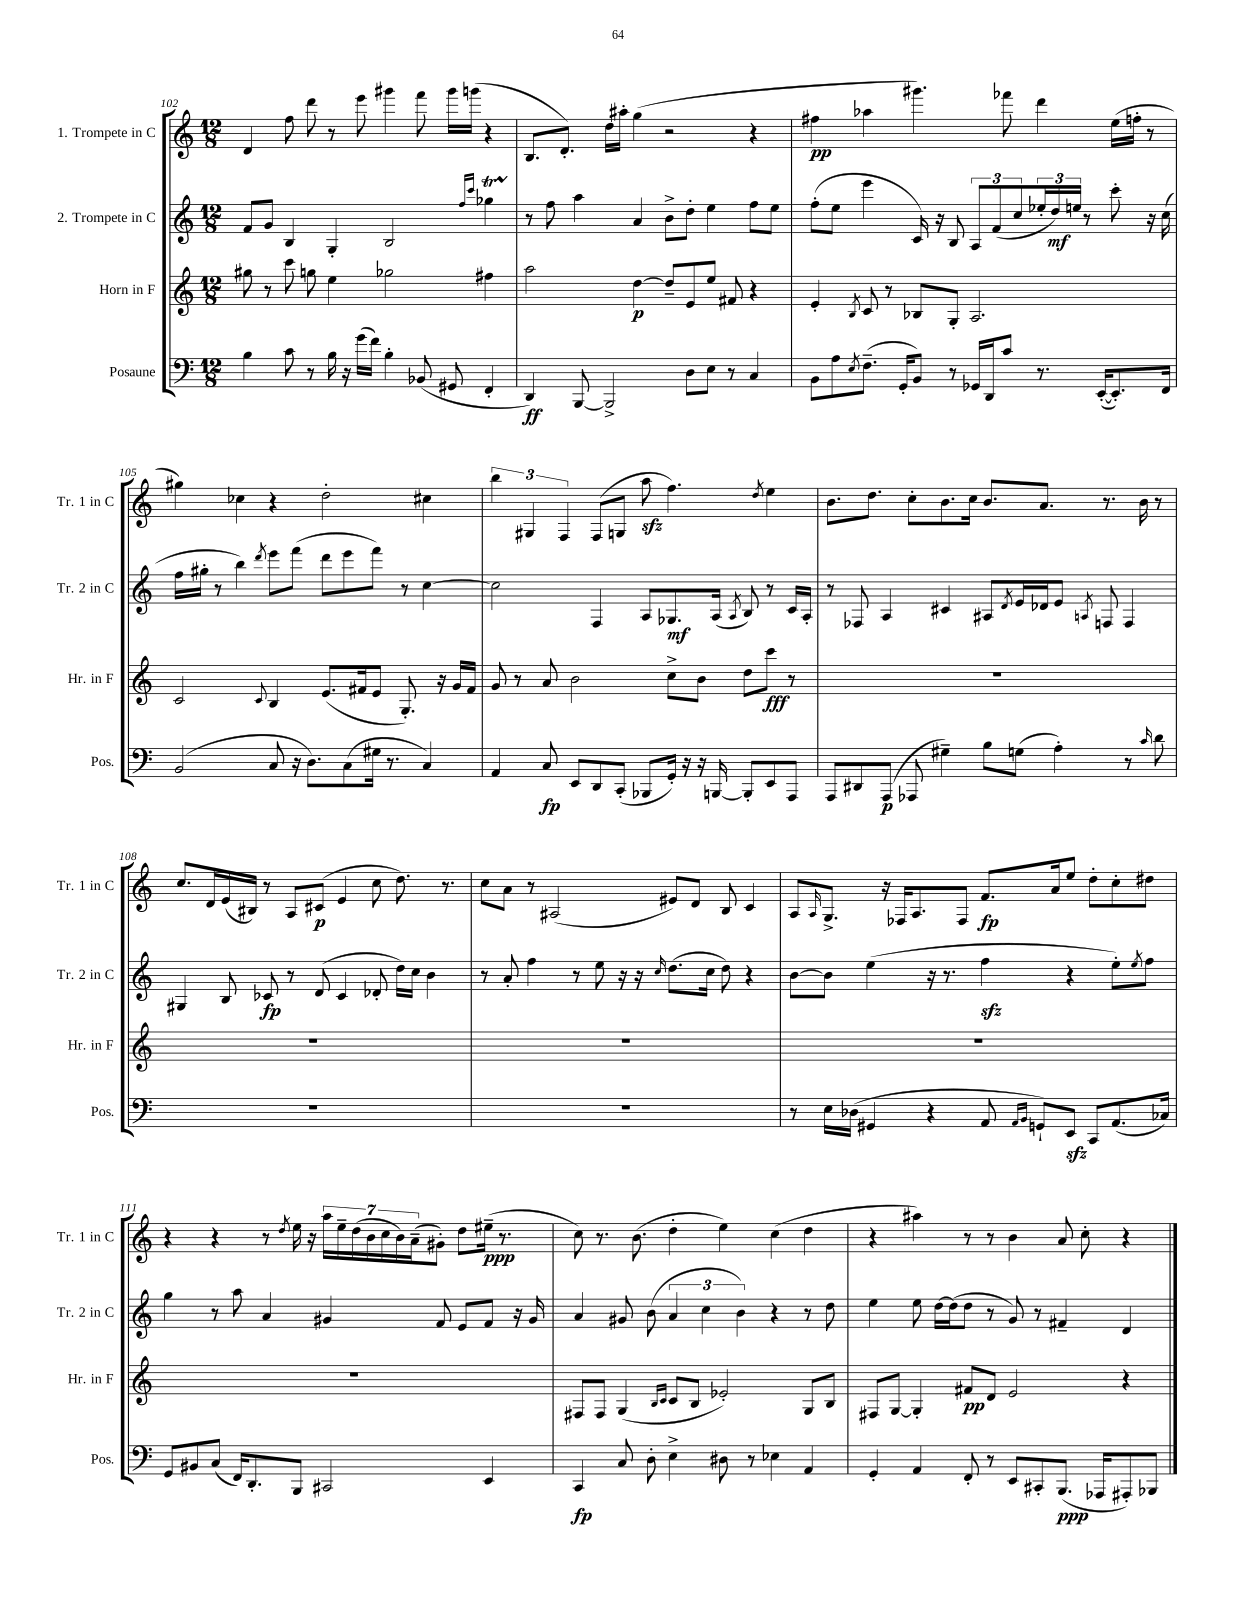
<<
\new StaffGroup <<
\new Staff = "s0" \with { instrumentName = "1. Trompete in C" shortInstrumentName = "Tr. 1 in C" } {
    \clef treble \key c \major \numericTimeSignature \time 12/8
    d'4 f''8 d'''8 r8 e'''8 gis'''4 f'''8 gis'''16 g'''16( r4 |
    b8. d'8.-.) d''16 ais''16-. g''4( r2 r4 |
    fis''4\pp aes''4 gis'''4.) fes'''8 d'''4 e''16( f''16-. r8 |
    gis''4) ces''4 r4 d''2-. cis''4 |
    \tuplet 3/2 { b''4 gis4 f4 } f8( g8 a''8\sfz f''4.) \acciaccatura { d''8 } e''4 |
    b'8. d''8. c''8-. b'8. c''16 b'8. a'8. r8. b'16 r8 |
    c''8. d'16 e'16( bis16) r8 a8 cis'8\p( e'4 c''8 d''8.) r8. |
    c''8 a'8 r8 ais2( eis'8) d'8 b8 c'4 |
    a8 \grace { a16 } g8.-> r16 fes16 a8. fes8 f'8.\fp a'16 e''8 d''8-. c''8-. dis''8 |
    r4 r4 r8 \acciaccatura { d''8 } e''16 r16 \tuplet 7/4 { a''16 e''16-- d''16( b'16 c''16 b'16) a'16--( } gis'8-.) d''8 eis''16--\ppp( r8. |
    c''8) r8. b'8.( d''4-. e''4) c''4( d''4 |
    r4 ais''4) r8 r8 b'4 a'8 c''8-. r4 \bar "|." |
}
\new Staff = "s1" \with { instrumentName = "2. Trompete in C" shortInstrumentName = "Tr. 2 in C" } {
    \clef treble \key c \major \numericTimeSignature \time 12/8
    f'8 g'8 b4 g4-. b2 \grace { f''16 c'''16 } ges''4\startTrillSpan |
    r8\stopTrillSpan f''8 a''4 a'4 b'8-> d''8-. e''4 f''8 e''8 |
    f''8-.( e''8 e'''4 c'16) r16 b8 \tuplet 3/2 { a8 f'8( c''8 } \tuplet 3/2 { ees''16-. d''16\mf) e''16 } r8 c'''8-. r16 c''16( |
    f''16 gis''16-. r8 b''4) \acciaccatura { d'''8 } e'''8 f'''8( d'''8 e'''8 f'''8) r8 c''4~ |
    c''2 f4 a8 ges8.\mf a16( \acciaccatura { a8 } b8) r8 c'16 a16-. |
    r8 fes8 a4 cis'4 ais8 \acciaccatura { d'8 } e'16 des'16 e'8 \acciaccatura { a8 } f8 f4 |
    gis4 b8 ces'8\fp r8 d'8( ces'4 des'8-. d''16) c''16 b'4 |
    r8 a'8-. f''4 r8 e''8 r16 r16 \grace { c''16 } d''8.( c''16 d''8) r4 |
    b'8~ b'8 e''4( r16 r8. f''4\sfz r4 e''8-.) \acciaccatura { e''8 } f''8 |
    g''4 r8 a''8 a'4 gis'4 f'8 e'8 f'8 r16 gis'16 |
    a'4 gis'8 b'8( \tuplet 3/2 { a'4 c''4 b'4) } r4 r8 d''8 |
    e''4 e''8 d''16~ d''16( d''8 r8 g'8) r8 fis'4-- d'4 \bar "|." |
}
\new Staff = "s2" \with { instrumentName = "Horn in F" shortInstrumentName = "Hr. in F" } {
    \clef treble \key c \major \numericTimeSignature \time 12/8
    gis''8 r8 c'''8 g''8 e''4 ges''2 fis''4 |
    a''2 d''4~\p d''8-- e'8 e''8 fis'8 r4 |
    e'4-. \acciaccatura { b8 } c'8 r8 bes8 g8-. a2. |
    c'2 \appoggiatura { c'8 } b4 e'8.( fis'16 e'8 g8.-.) r16 g'16 fis'16 |
    g'8 r8 a'8 b'2 c''8-> b'8 d''8 c'''8\fff r8 |
    R1. |
    R1. |
    R1. |
    R1. |
    R1. |
    fis8 fis8 g4( \grace { b16 c'16 } c'8 b8 ees'2-.) g8 b8 |
    fis8 g8~ g4-. fis'8\pp d'8 e'2 r4 \bar "|." |
}
\new Staff = "s3" \with { instrumentName = "Posaune" shortInstrumentName = "Pos." } {
    \clef bass \key c \major \numericTimeSignature \time 12/8
    b4 c'8 r8 b16 r16 g'16( f'16) b4-. bes,8( gis,8 f,4-. |
    d,4\ff) b,,8~ b,,2-> d8 e8 r8 c4 |
    b,8 a8 \acciaccatura { e8 } f8.--( g,16-. b,8) r8 ges,16 d,16 c'8 r8. e,16~-.( e,8.-.) f,16 |
    b,2( c8 r16 d8.) c8( gis16 r8. c4) |
    a,4 c8\fp e,8 d,8 c,8-.( bes,,8 g,16-.) r16 r16 b,,16~ b,,8-. e,8 a,,8 |
    a,,8 dis,8 a,,8\p( aes,,8 gis4--) b8 g8( a4-.) r8 \grace { c'16 } d'8 |
    R1. |
    R1. |
    r8 e16 des16( gis,4 r4 a,8 \grace { a,16 b,16 } g,8-!) e,8\sfz c,8 a,8.( ces16) |
    g,8 bis,8 c8( f,16) d,8.-. b,,8 cis,2 e,4 |
    c,4\fp c8 d8-. e4-> dis8 r8 ees4 a,4 |
    g,4-. a,4 f,8-. r8 e,8 cis,8-. b,,8.\ppp( aes,,16 ais,,8-.) bes,,8 \bar "|." |
}
>>
>>
\layout { \context { \Score currentBarNumber = #102 } }
